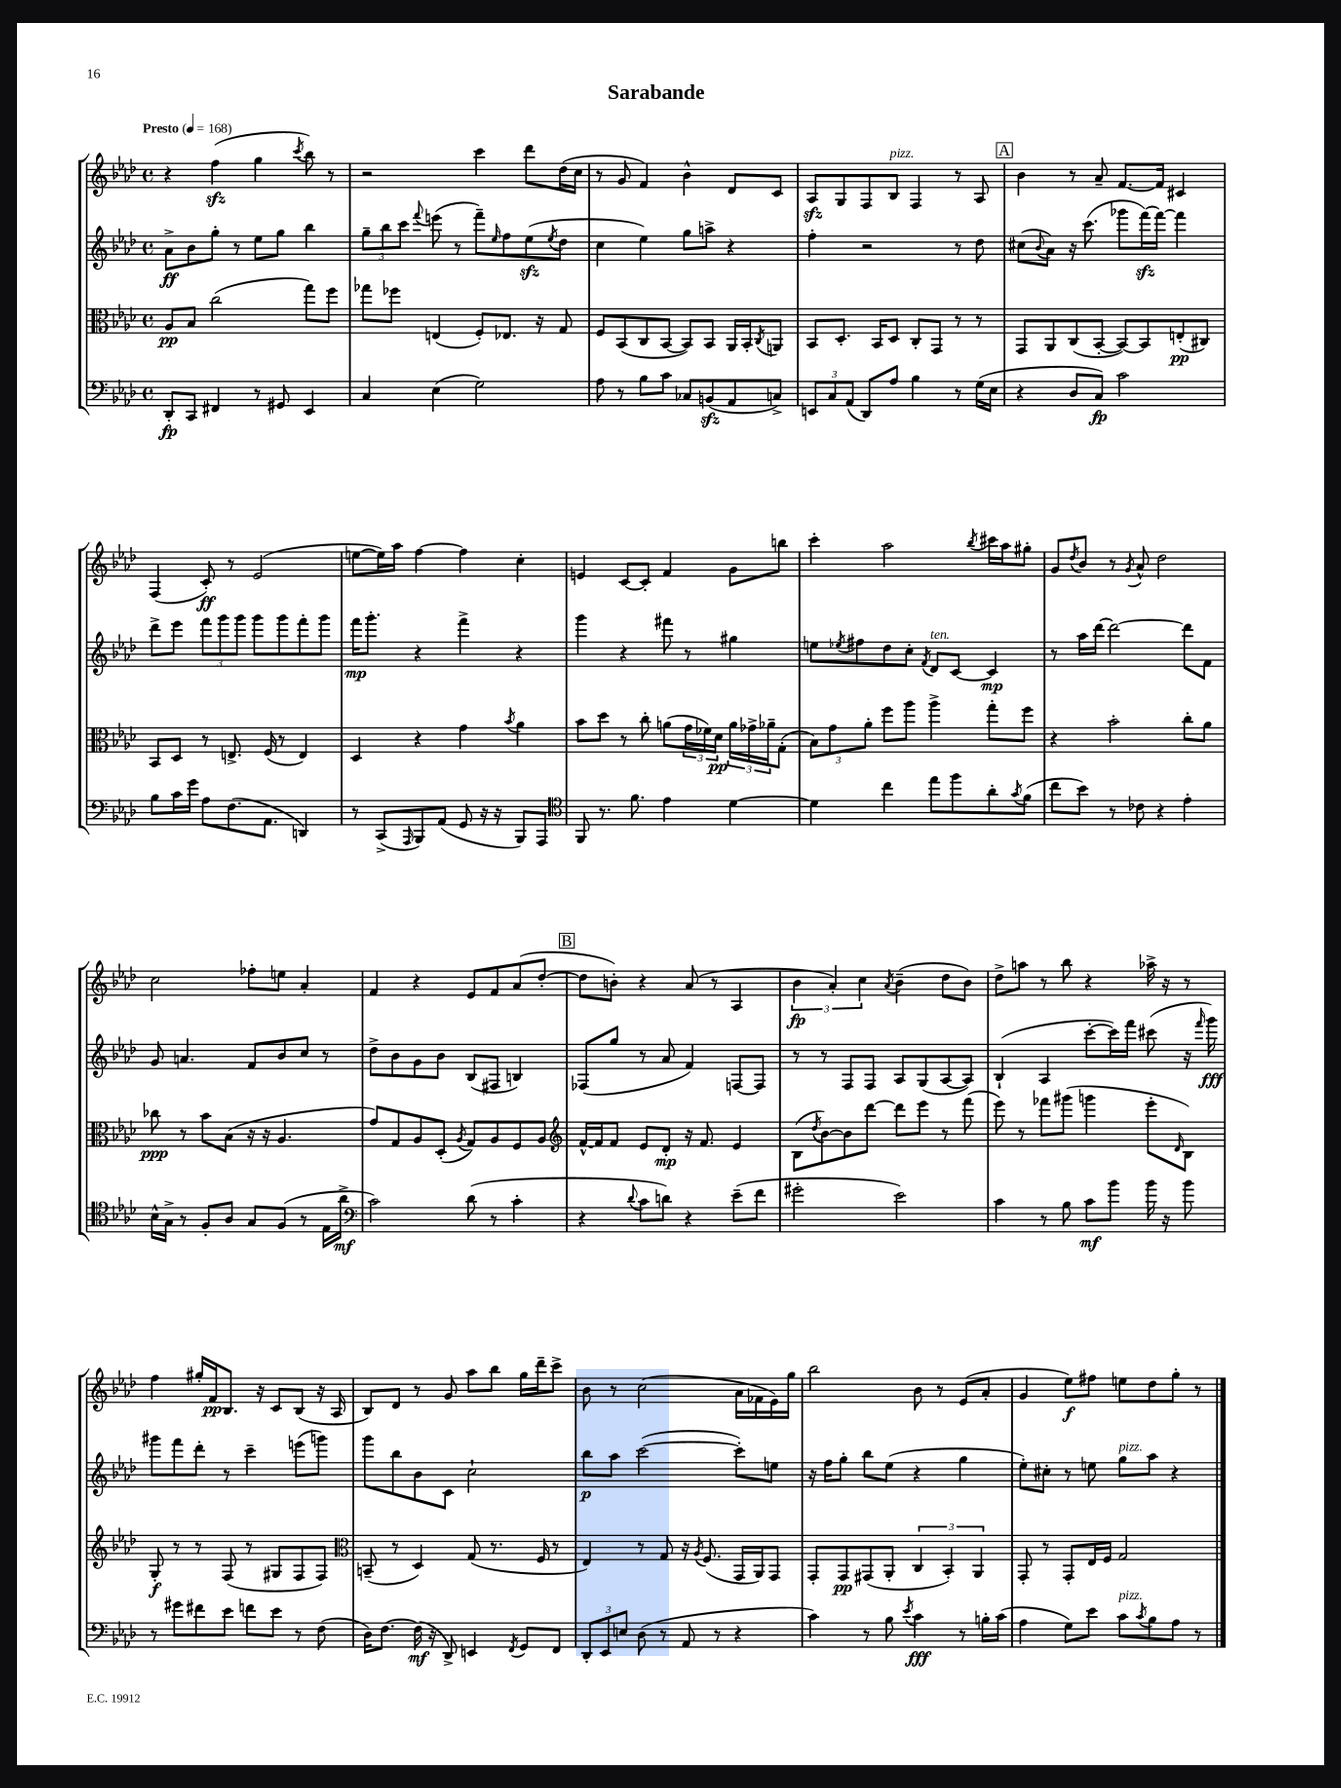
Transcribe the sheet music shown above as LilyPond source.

\header { title = "Sarabande" }
<<
\new StaffGroup <<
\new Staff = "s0" {
    \clef treble \key aes \major \defaultTimeSignature \time 4/4 \tempo "Presto" 4 = 168
    r4 f''4\sfz( g''4 \acciaccatura { c'''8 } bes''8) r8 |
    r2 c'''4 des'''8 des''16( c''16 |
    r8 g'8 f'4) bes'4-^ des'8 c'8 |
    aes8\sfz g8 f8 bes8^\markup { \italic "pizz." } f4 r8 aes8 |
    \mark \markup { \box "A" } bes'4 r8 aes'8-- f'8.~ f'16 cis'4 |
    f4( c'8-.\ff) r8 ees'2( |
    e''8~ e''16) aes''16 f''4~ f''4 c''4-. |
    e'4 c'8~ c'8-. f'4 g'8 b''8 |
    c'''4-. aes''2 \acciaccatura { bes''8 } cis'''16 aes''16 gis''8-. |
    g'8 \acciaccatura { des''8 } bes'8 r8 \acciaccatura { g'8 } aes'8-^ des''2 |
    c''2 fes''8-. e''8 aes'4-. |
    f'4 r4 ees'8 f'8 aes'8( des''8~-. |
    \mark \markup { \box "B" } des''8 b'8-.) r4 aes'8( r8 aes4 |
    \tuplet 3/2 { bes'4\fp aes'4-.) c''4 } \acciaccatura { aes'8 } bes'4--( des''8 bes'8) |
    des''8-> a''8 r8 bes''8 r4 aes''16-> r16 r8 |
    f''4 gis''16-. f'16\pp bes8. r16 c'8 bes8( r16 aes16 |
    bes8) des'8 r8 g'8 aes''8 bes''8 g''16 des'''16-- c'''8-> |
    bes'8 r8 c''2( aes'16 fes'16 ees'16) g''16 |
    bes''2 bes'8 r8 ees'8( aes'8-. |
    g'4 ees''8\f) fis''8 e''8 des''8 g''8-. r8 \bar "|." |
}
\new Staff = "s1" {
    \clef treble \key aes \major \defaultTimeSignature \time 4/4
    aes'8->\ff bes'8 g''8-. r8 ees''8 g''8 bes''4 |
    \tuplet 3/2 { g''8-- bes''8 c'''8 } \appoggiatura { f'''8 } e'''8( r8 f'''8--) \grace { ees''16 } f''8 ees''8\sfz( \acciaccatura { ees''8 } des''8 |
    c''4 ees''4) g''8 a''8-> r4 |
    f''4-. r2 r8 des''8 |
    \mark \markup { \box "A" } cis''8( \appoggiatura { bes'8 } aes'8) r16 c'''8.( ges'''8 f'''16~\sfz) f'''16~ f'''4 |
    des'''8-> ees'''8 \tuplet 3/2 { f'''8 g'''8 g'''8 } g'''8 g'''8 f'''8-. g'''8 |
    f'''16\mp g'''8.-. r4 f'''4-> r4 |
    g'''4 r4 fis'''8 r8 gis''4 |
    e''8 \acciaccatura { ees''8 } fis''8 des''8 c''8-. \acciaccatura { f'8 } des'8^\markup { \italic "ten." } c'8~ c'4\mp |
    r8 aes''16 des'''16~ des'''2~ des'''8 f'8 |
    g'8 a'4. f'8 bes'8 c''8 r8 |
    des''8-> bes'8 g'8 bes'8 bes8( fis8 b4) |
    \mark \markup { \box "B" } fes8( g''8 r8 aes'8 f'4) f8~ f8 |
    r8 r8 f8 f8 aes8 g8( aes8~ aes8) |
    bes4-!( aes4 c'''8~-. c'''16) f'''16 cis'''8( r16 \grace { f'''16 } g'''16\fff) |
    gis'''8 f'''8 des'''8-. r8 c'''4-- e'''8( g'''8) |
    g'''8 bes''8 bes'8 c'8 c''2-! |
    bes''8\p aes''8 c'''2~( c'''8-.) e''8 |
    r16 f''16 g''8-. bes''8 ees''8( r4 g''4 |
    ees''8-.) cis''8-. r8 e''8 g''8^\markup { \italic "pizz." } aes''8 r4 \bar "|." |
}
\new Staff = "s2" {
    \clef alto \key aes \major \defaultTimeSignature \time 4/4
    aes8\pp bes8 c''2( g''8) f''8 |
    ges''8 fes''8 e4( f8-.) ees8. r16 g8 |
    f8 bes,8( c8 bes,8~ bes,8) bes,8 aes,16 bes,16-. \acciaccatura { c8 } a,8 |
    bes,8 des8.-. bes,16 des8 c8-. g,8 r8 r8 |
    \mark \markup { \box "A" } g,8 aes,8 c8( bes,8~-. bes,8~) bes,8 e8-.\pp( cis8) |
    bes,8 des8 r8 e8.-> f16( r8 e4) |
    des4 r4 g'4 \acciaccatura { bes'8 } aes'4 |
    bes'8 des''8 r8 c''8-. a'8( \tuplet 3/2 { g'16 fes'16) des'16\pp } \tuplet 3/2 { a'16 ges'16-> aes'16-- } g8-.( |
    \tuplet 3/2 { bes8) g'8 aes'8-. } f''8 aes''8 aes''4-> g''8-. f''8 |
    r4 bes'2-. c''8-. aes'8 |
    ces''8\ppp r8 bes'8 bes8( r16 r16 aes4. |
    g'8) g8 aes8 des8-.( \acciaccatura { aes8 } g8) aes8 f8 aes8 |
    \mark \markup { \box "B" } \clef treble f'16~-^ f'16 f'8 ees'8 des'8-.\mp r16 f'8. ees'4 |
    bes8( \acciaccatura { des''8 } bes'8~) bes'8 des'''8~ des'''8 ees'''8 r8 f'''8( |
    ees'''8) r8 fes'''8 gis'''8( g'''4 ees'''8-. \grace { des'16 } bes8) |
    g8-.\f r8 r8 f8( r8 gis8 f8 f8) |
    \clef alto b,8--( r8 des4) g8( r8. f16 r8 |
    ees4) r8 g8 r16 \acciaccatura { aes8 } f8.( g,16 aes,16) g,8 |
    g,8-. g,8\pp gis,8( aes,8-. \tuplet 3/2 { c4 bes,4-.) aes,4 } |
    g,8-. r8 g,8-. ees16 f16 g2 \bar "|." |
}
\new Staff = "s3" {
    \clef bass \key aes \major \defaultTimeSignature \time 4/4
    des,8-.\fp c,8 fis,4 r8 gis,8 ees,4 |
    c4 ees4( g2) |
    aes8 r8 bes8 c'8 ces8 b,8\sfz( aes,8 c8->) |
    \tuplet 3/2 { e,8 c8 aes,8( } des,8) aes8 bes4 r8 g16( ees16 |
    \mark \markup { \box "A" } r4 des8 c8\fp) c'2 |
    bes8 c'16 g'16 aes8 f8.( aes,8. d,4) |
    r8 c,8->( \grace { aes,,16 } bes,,8) aes,8( g,8 r16 r16 bes,,8) aes,,8 |
    \clef tenor f,8 r8. f'8. ees'4 des'4~ |
    des'4 c''4 ees''8 f''8 aes'8-. \acciaccatura { g'8 } f'8( |
    c''8 bes'8) r8 ces'8 r4 ees'4-. |
    bes16-^ g16-> r8 f8-. aes8 g8 f8( r8 ees16 aes'16->\mf |
    \clef bass c'2) des'8( r8 c'4-. |
    \mark \markup { \box "B" } r4 \appoggiatura { des'8 } c'8 d'8) r4 ees'8--( f'8 |
    gis'2-. ees'2) |
    c'4 r8 bes8 c'8\mf bes'8 bes'16 r16 bes'8 |
    r8 gis'8 fis'8 ees'8 f'8 ees'8 r8 f8( |
    des16) f8.~ f16\mf( r16 des,8->) e,4 \acciaccatura { f,8 } g,8 f,8 |
    \tuplet 3/2 { des,8-. ees,8 e8 } des8( r8 aes,8 r8 r4 |
    c'4) r8 bes8 \acciaccatura { ees'8 } c'4\fff r8 b16-. c'16( |
    aes4 g8) ees'8 c'8^\markup { \italic "pizz." } \acciaccatura { c'8 } bes8 aes8 r8 \bar "|." |
}
>>
>>
\layout { \context { \Score \remove "Bar_number_engraver" } }
